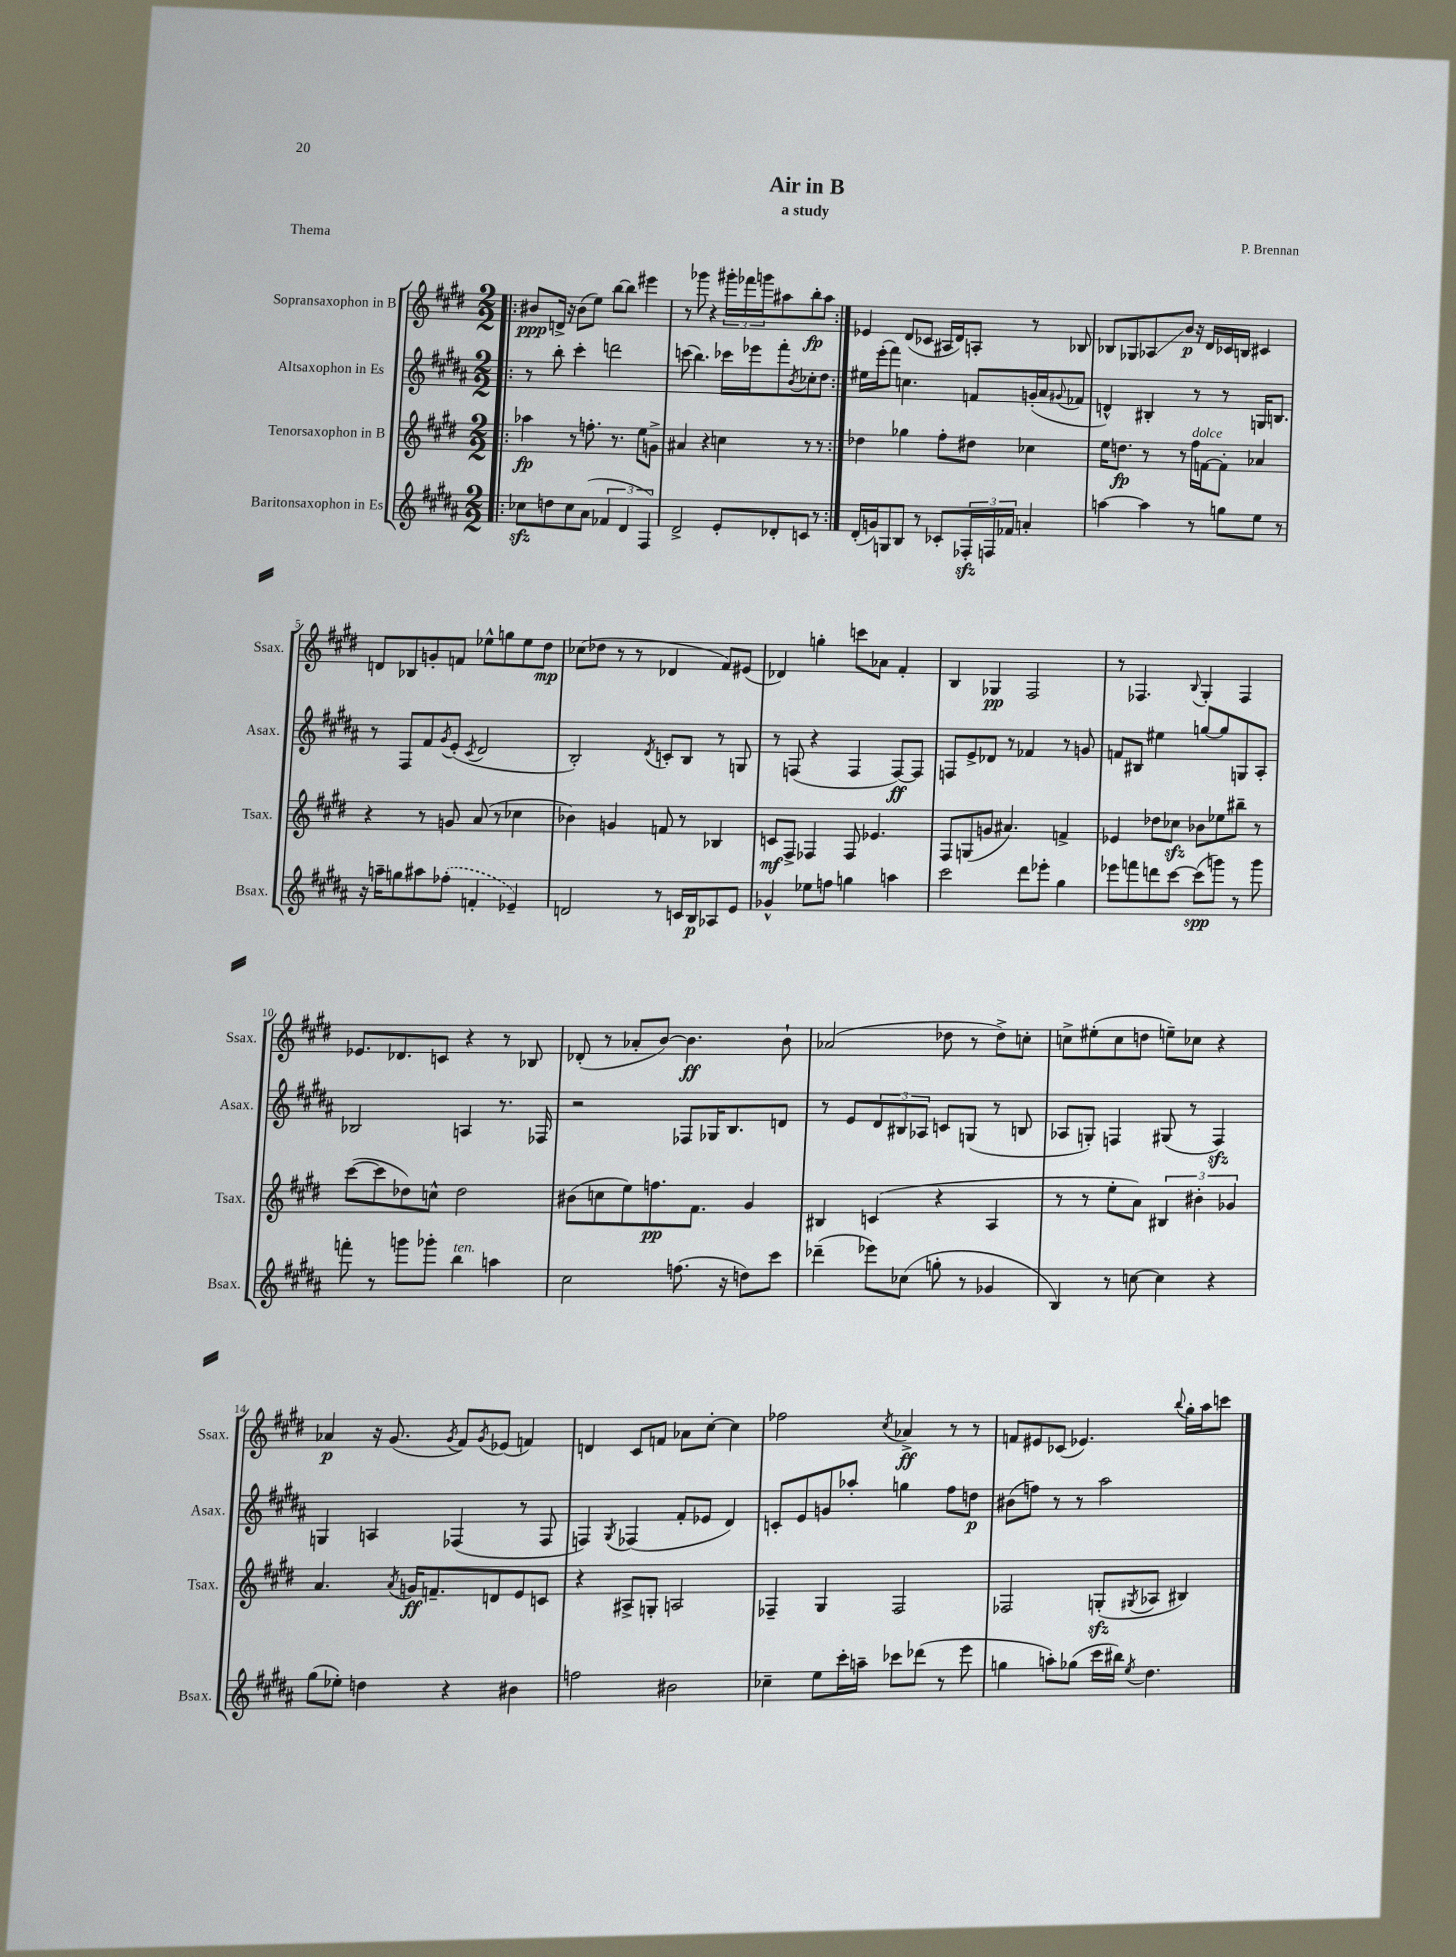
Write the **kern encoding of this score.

**kern	**kern	**kern	**kern
*staff4	*staff3	*staff2	*staff1
*clefG2	*clefG2	*clefG2	*clefG2
*k[f#c#g#d#a#]	*k[f#c#g#d#]	*k[f#c#g#d#a#]	*k[f#c#g#d#]
*M2/2	*M2/2	*M2/2	*M2/2
=!|:	=!|:	=!|:	=!|:
8cc-	4aa-	8r	8b#
8dd	.	8bb'	16d^
.	.	.	16r
8cc-	8r	4ccc#'	(8b#
(8a#	8.ff'	.	8ee)
6f-	.	2ddd	[8bb
.	8.r	.	.
.	.	.	8bb]
6d#	.	.	.
.	8ee	.	4eee#
6F#)	.	.	.
.	8g^	.	.
=	=	=	=
2d#^	4a#	(8ccc	8r
.	.	4.bb)	8ggg-
.	4r	.	4r
8e'	4cc	16ccc-	24ggg#'
.	.	.	24fff-
.	.	16eee-	.
.	.	.	24ggg
8d-'	.	8fff#'	8aa#
.	.	8qb	.
8c	8r	8cc-'	8bb'
8r	8r	8dd#	8aa#
=:|!	=:|!	=:|!	=:|!
(16d#'	4dd-	16ee#	4e-
16g)	.	(16eee'	.
8G	.	8fff#)	.
8B	4gg-	4.cc	(8d#
8r	.	.	8c-
8c-'	8ff#'	.	16A#
.	.	.	16d#)
24F-'	8dd#	8f	8A'
24F	.	.	.
24f-	.	.	.
4a'	4cc-	(16g'	8r
.	.	16a#	.
.	.	8qqg#	.
.	.	8f-	8B-
=	=	=	=
[4aa	16ee	4d^^)	8B-
.	8.dd	.	.
.	.	.	8G-
4aa]	8r	4B#'	8A-
.	8r	.	8b
8r	16ff#	8r	16r
.	[16f	.	16d#
8gg	8f']	8r	16c-
.	.	.	16B
8ee	4a-	16G	4c#
.	.	8.B	.
8r	.	.	.
=	=	=	=
16r	4r	8r	8d
16aa~	.	.	.
8gg	.	8F#	8B-
8aa#	8r	8f#	8g'
.	.	8qg#	.
(8ff-'	8g	(8e'	8f
.	.	8qc#	.
4f'	(8a	2d#	8ee-^^
.	8r	.	8gg
4e-~)	4cc-	.	8ee-
.	.	.	8dd#
=	=	=	=
2d	4b-)	2B')	(8cc-
.	.	.	8dd-
.	4g	.	8r
.	.	.	8r
.	.	8qd#	.
8r	8f	8c'	4d-
16c	8r	8B	.
16B	.	.	.
8A-	4B-	8r	8f#)
8e	.	8G	(8e#
=	=	=	=
4g-^^	8c	8r	4d-)
.	8F#^	(8F	.
8ee-	4F-	4r	4gg'
8ff	.	.	.
4gg	8F-	4F	8ccc
.	4.e-	.	8a-
4aa	.	[8F)	4f#'
.	.	8F]	.
=	=	=	=
2ccc#	8F#	8F	4B
.	(8G	8e^	.
.	8g	8d-	4G-
.	4.a#)	8r	.
8ddd#	.	4f-	2F#
8eee-'	.	.	.
4gg#	4f^	8r	.
.	.	8g	.
=	=	=	=
8eee-	4e-	8f	8r
8fff	.	8B#	4.F-
8ddd	8dd-	4ee#	.
[8ccc#	8cc-	.	.
.	.	.	8qqB
(8ccc#]	8b-	[8gg	4G#'
8ggg)	8ee-	8gg]	.
8r	8bb#~	8G	4F-
8ggg	8r	8A#'	.
=	=	=	=
8fff'	([8ccc#	2B-	8.e-
8r	8ccc#]	.	.
.	.	.	8.d-
8ggg	8dd-)	.	.
8ggg-'	8cc^^	.	8c
4bb	2dd-	4A	4r
4aa	.	8.r	8r
.	.	.	8B-
.	.	16F-	.
=	=	=	=
2cc#	(8b#	2r	(8d-'
.	8cc	.	8r
.	8ee)	.	8a-'
.	8.ff	.	[8b)
(8.ff	.	8F-	4.b]
.	8.f#	.	.
.	.	16G-	.
16r	.	8.B	.
8dd)	4g#	.	.
8ccc#	.	8d	8b`
=	=	=	=
(4ddd-~	4B#	8r	(2a-
.	.	8e	.
8eee-)	(4c	12d#	.
.	.	12B#	.
(8cc-	.	.	.
.	.	12A-	.
8gg'	4r	8c	8dd-
8r	.	(8G	8r
4g-	4A	8r	8dd-^)
.	.	8B	8cc'
=	=	=	=
4B)	8r	8A-	8cc^
.	8r	8G')	(8ee#'
8r	8ee'	4F	8cc
[8cc	8a)	.	8dd
4cc]	6B#	(8G#	8ee~)
.	.	8r	8cc-
.	6b#'	.	.
4r	.	4F)	4r
.	6g-	.	.
=	=	=	=
(8gg#	4.a	4G	4a-
8ee-')	.	.	.
4dd	.	4A	16r
.	.	.	(8.g#
.	8qa	.	.
.	16g	.	.
.	8.f~	.	.
.	.	.	8qg#
4r	.	(4F-	8f#)
.	.	.	8qg#
.	8d	.	(8e-
4b#	8e	8r	4f)
.	8c	8F-	.
=	=	=	=
2ff	4r	4F)	4d
.	.	8qG#	.
.	8A#^	(4F-	8c#
.	8G'	.	8f
2b#	2A	8f#'	8a-
.	.	8e-	[8cc#'
.	.	4d#)	4cc#]
=	=	=	=
4cc-~	4F-~	8c'	2ff-
.	.	8e	.
8ee	4G#	8g	.
16ccc#'	.	8aa-'	.
16aa~	.	.	.
.	.	.	8qcc#
8ccc-	2F-	4gg	4a-^
(8ddd-	.	.	.
8r	.	8ff#	8r
8eee	.	8dd	8r
=	=	=	=
4gg	2F-	(8b#	8f
.	.	8ff)	8e#
8aa')	.	8r	(8c-
(8gg-	.	8r	4.e-)
16ccc#	(8G'	2aa#	.
16bb#)	.	.	.
8qee	8qG#	.	.
4.dd#	8A-	.	.
.	.	.	8qqbb
.	4B#)	.	16gg#'
.	.	.	16aa
.	.	.	8ccc
==	==	==	==
*-	*-	*-	*-
